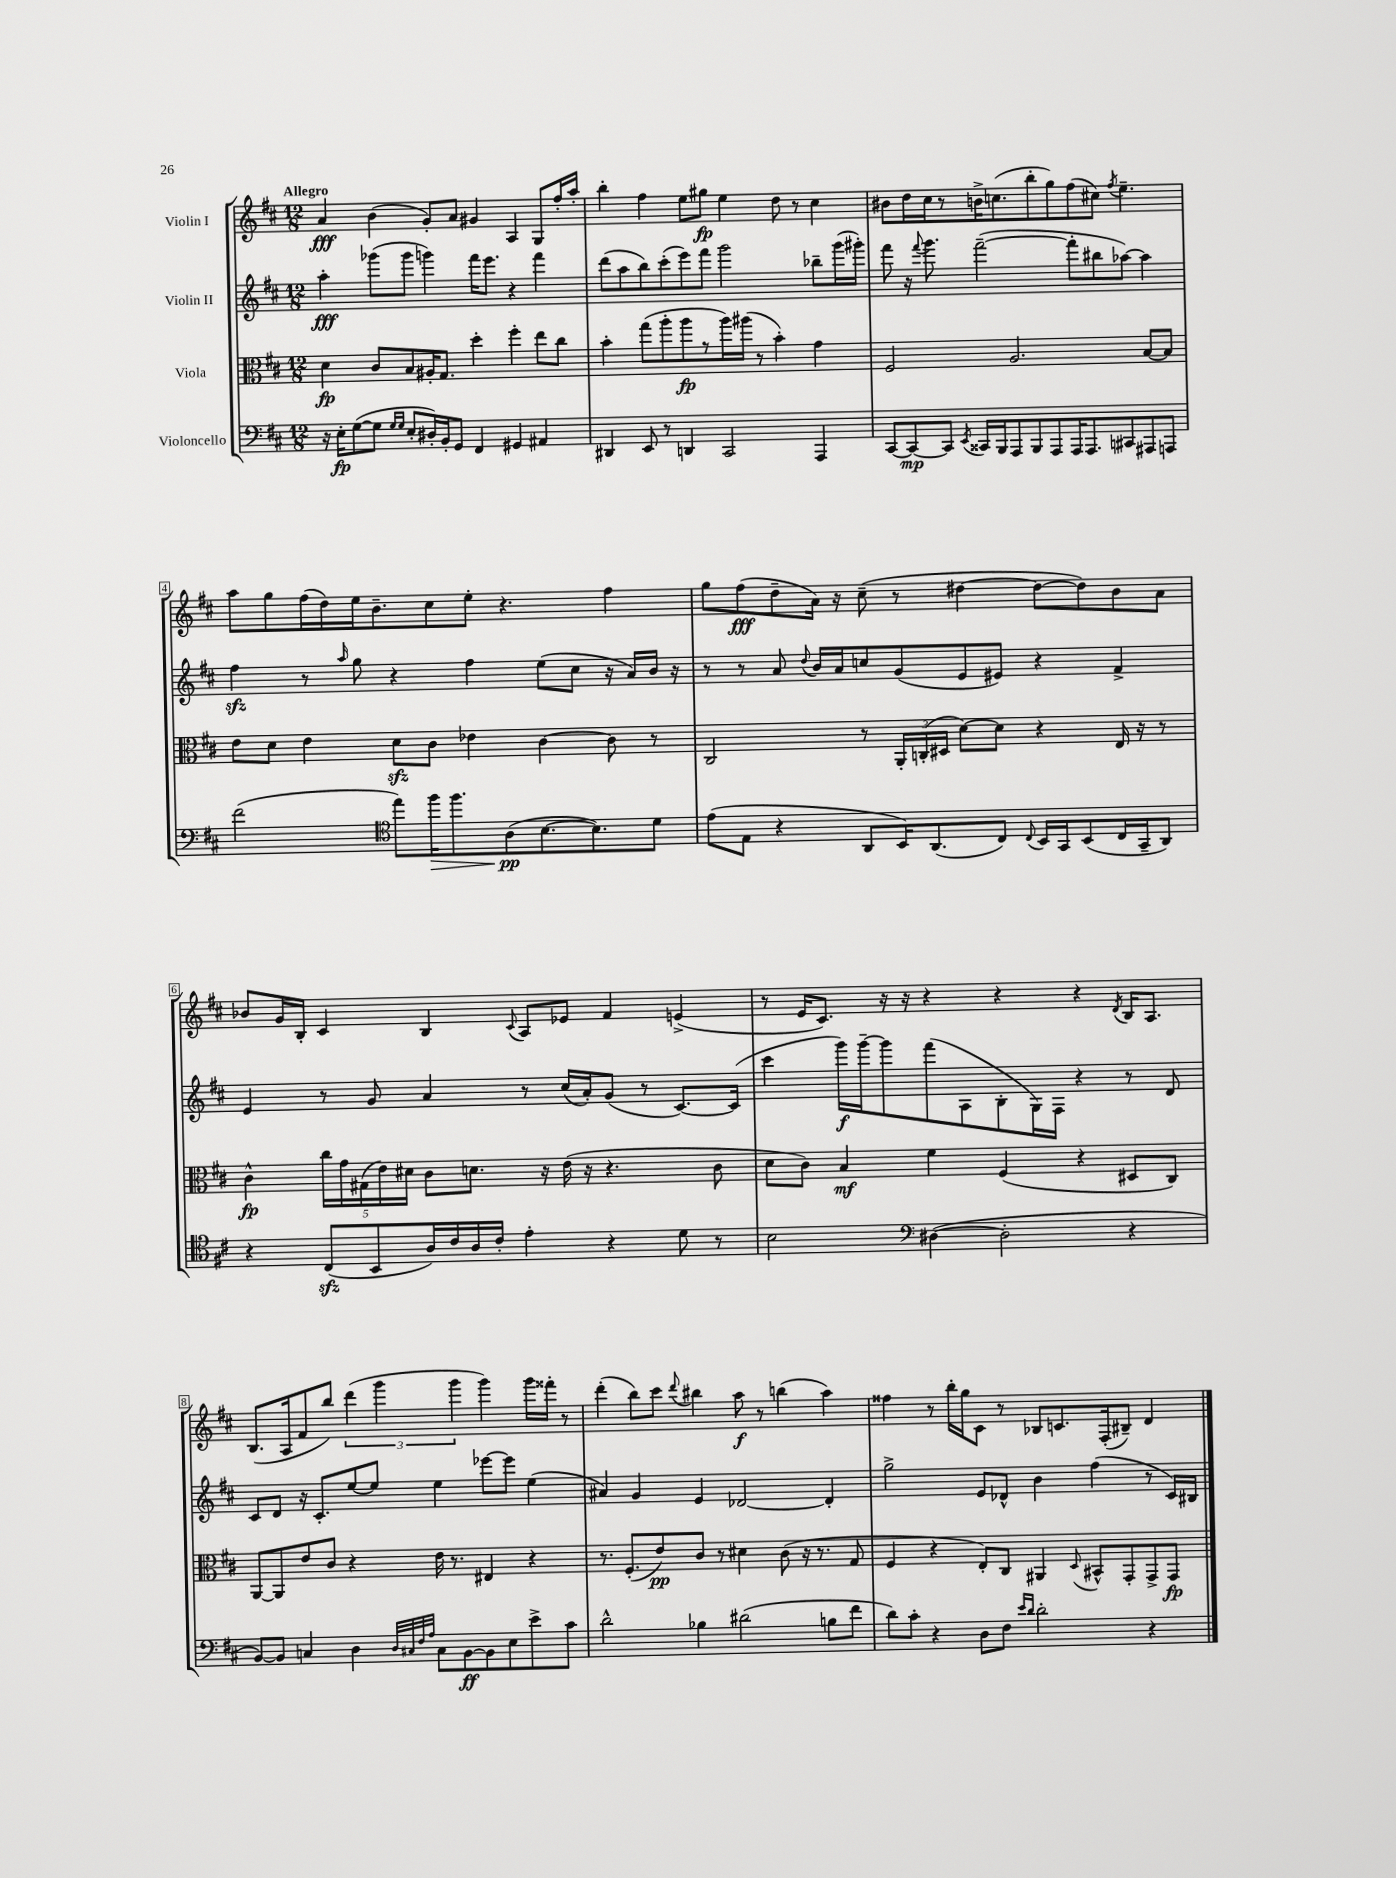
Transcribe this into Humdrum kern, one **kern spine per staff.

**kern	**kern	**kern	**kern
*staff4	*staff3	*staff2	*staff1
*clefF4	*clefC3	*clefG2	*clefG2
*k[f#c#]	*k[f#c#]	*k[f#c#]	*k[f#c#]
*M12/8	*M12/8	*M12/8	*M12/8
16r	4d	4aa'	4a
16E'	.	.	.
([8G	.	.	.
8G]	8c#	(8ggg-	(4b
16qqG	.	.	.
16qqG	.	.	.
8E'	8B	8ggg-	.
16D#')	16A#'	4ggg)	8g')
16BB'	8.G	.	.
8GG	.	.	8a
4FF#	4dd'	16fff#	4g#
.	.	8.eee	.
4GG#	4ff#'	4r	4A
4AA#	8ee	4fff#	8G
.	8cc#	.	16ff#'
.	.	.	16aa'
=	=	=	=
4DD#	4b'	(8ddd	4bb'
.	.	8aa	.
8EE	(8gg	8bb)	4ff#
8r	8aa'	(8ccc#'	.
4DD	8aa	8eee)	8ee
.	8r	8fff#	8gg#
2CC#	16aa)	2ggg	4ee
.	(16aa#	.	.
.	8r	.	.
.	4b')	.	8dd
.	.	.	8r
4AAA	4g	8bb-~	4cc#
.	.	(16ggg	.
.	.	16ggg#')	.
=	=	=	=
[8CC#	2F#	8fff#	8b#
8CC#_	.	16r	16dd
.	.	8qqfff#	.
.	.	8.ggg	16cc#
8CC#]	.	.	8r
8qEE	.	.	.
16CC##	.	([2fff#~	16b^
16BBB	.	.	(8.cc
8AAA	2.A	.	.
8BBB	.	.	8bb'
8AAA	.	.	8gg)
16AAA	.	8fff#']	(8ff#
8.AAA	.	.	.
.	.	8bb#	8cc#)
.	.	.	8qff#
8CC#	.	[8aa-)	4.ee~
8AAA#	[8B	4aa-]	.
8AAA	8B]	.	.
=	=	=	=
(2f#	8e	4ff#	8aa
.	8d	.	8gg
.	4e	8r	(16ff#
.	.	.	16dd)
.	.	16qqaa	.
.	.	8gg	16ee
.	.	.	8.b~
*clefC4	*	*	*
8ee)	8d	4r	.
16ff#	8c#	.	8cc#
8.ff#	.	.	.
.	4e-	4ff#	8ee'
(8A	.	.	4.r
[8.B	[4c#	(8ee	.
.	.	8cc#	.
8.B])	.	.	.
.	8c#]	16r	4ff#
.	.	16a)	.
8d	8r	16b	.
.	.	16r	.
=	=	=	=
(8e	2C#	8r	8gg
8E	.	8r	(8ff#
4r	.	8a	8dd~
.	.	8qqdd	.
.	.	16b	16a)
.	.	16a	16r
8AA	8r	8cc	(8cc#~
16BB)	24AA'	(8g	8r
.	(24C'	.	.
(8.AA	.	.	.
.	24D#	.	.
.	[8d)	8e	[4dd#
8C#)	8d]	8e#)	.
8qqC#	.	.	.
16BB	4r	4r	8dd#_
16GG	.	.	.
(8BB	.	.	8dd#])
16C#	16E	4f#^	8b
16GG~	16r	.	.
8AA)	8r	.	8a
=	=	=	=
4r	4c#^^	4e	8b-
.	.	.	16g
.	.	.	16B'
(8C#	20cc#	8r	4c#
.	20g	.	.
.	(20G#	.	.
8BB	.	8g	.
.	20e)	.	.
.	20d#	.	.
16A)	8c#	4a	4B
16c#	.	.	.
16A	8.d	.	.
16c#'	.	.	.
.	.	.	8qqc#
4e'	.	8r	8A
.	16r	.	.
.	(16e	(16cc#	8e-
.	16r	16a')	.
4r	4.r	(8g	4f#
.	.	8r	.
8d	.	[8.c#)	(4e^
8r	8c#	.	.
.	.	(16c#]	.
=	=	=	=
2B	8d	4ccc#	8r
.	8c#)	.	16e
.	.	.	8.c#)
.	4B	16ggg)	.
.	.	[16ggg~	.
.	.	8ggg]	16r
.	.	.	16r
*clefF4	*	*	*
([4D#	4f#	(8fff#	4r
.	.	8A	.
2D#']	(4F#	8B'	4r
.	.	16G)	.
.	.	16F#	.
.	4r	4r	4r
.	.	.	8qd
4r	8D#	8r	16B
.	.	.	8.A
.	8C#)	8d	.
=	=	=	=
[8BB)	[8AA	8c#	(8.B
8BB]	8AA]	8d	.
.	.	.	16A
4C	8e	16r	8f#
.	.	8.c#'	.
.	8c#	.	8bb)
4D	4r	[8ee	(6ddd
.	.	8ee]	.
.	.	.	6ggg
32qqD	.	.	.
32qqC#	.	.	.
32qqF#	.	.	.
32qqA	.	.	.
8C#	16e	4ee	.
.	8.r	.	.
.	.	.	6ggg
[8BB	.	.	.
8BB]	4E#	[8eee-	4ggg)
8E	.	8eee-]	.
8e^	4r	(4ee	16ggg
.	.	.	16fff##'
8c#	.	.	8r
=	=	=	=
2d^^	8.r	4a#)	(4ddd'
.	(8.F#'	.	.
.	.	4g	8bb)
.	8e)	.	8ccc#
.	.	.	8qqddd
4B-	8c#	4e	4bb#
.	8r	.	.
(2d#	4d#	[2d-	8aa
.	.	.	8r
.	(8c#	.	(4bb
.	16r	.	.
.	8.r	.	.
8B	.	4d-']	4aa)
8f#	8G	.	.
=	=	=	=
8d)	4F#	2gg^	4ff##
8c#'	.	.	.
4r	4r	.	8r
.	.	.	16bb'
.	.	.	16gg
8D	8E')	8e	8c#
8F#	8C#	8d-^^	8r
16qqe	.	.	.
16qqd	.	.	.
2d'	4AA#	4b	8B-
.	.	.	8.c
.	8qqD	.	.
.	8BB#^^	(4ff#	.
.	.	.	(16F#'
.	8GG'	.	8B#~)
4r	8GG^	8r	4d
.	8GG	16c#)	.
.	.	16B#	.
==	==	==	==
*-	*-	*-	*-
